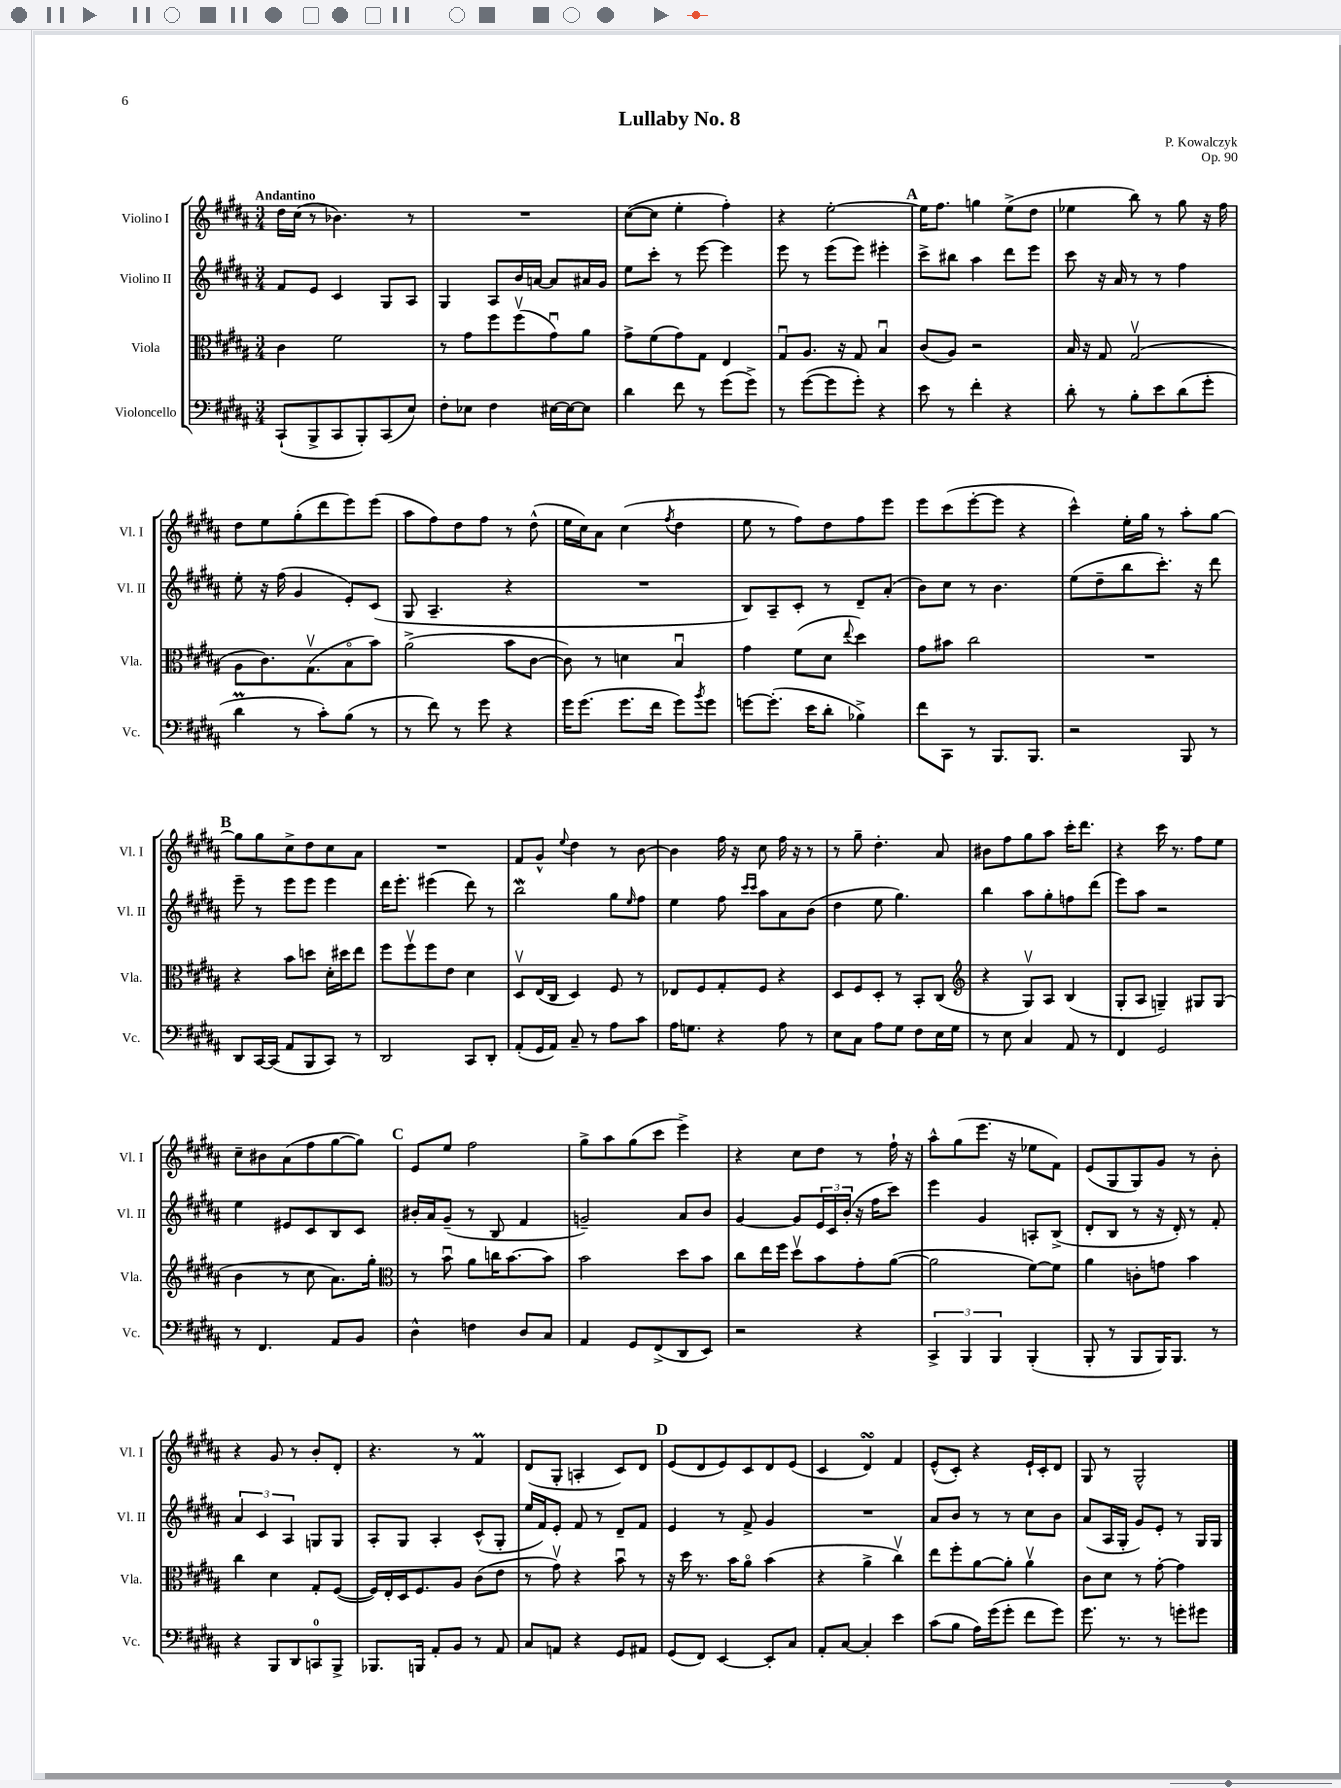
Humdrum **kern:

**kern	**kern	**kern	**kern
*part4	*part3	*part2	*part1
*staff4	*staff3	*staff2	*staff1
*I"Violoncello	*I"Viola	*I"Violino II	*I"Violino I
*I'Vc.	*I'Vla.	*I'Vl. II	*I'Vl. I
*clefF4	*clefC3	*clefG2	*clefG2
*k[f#c#g#d#a#]	*k[f#c#g#d#a#]	*k[f#c#g#d#a#]	*k[f#c#g#d#a#]
*M3/4	*M3/4	*M3/4	*M3/4
=1	=1	=1	=1
!	!	!	!LO:TX:a:B:t=Andantino
(8CC#`/L	4c#\	8f#/L	16dd#\LL
.	.	.	(16cc#\JJ
8BBB^/	.	8e/J	8r
8CC#/	2f#\	4c#/	4.b-X\)
8BBB'/)	.	.	.
(8CC#/	.	8G#/L	.
8E/J)	.	8A#/J	8r
=2	=2	=2	=2
8F#'\L	8r	4G#/	2.r
8E-X\J	8g#\L	.	.
4F#\	8ff#\	8A#/L	.
.	(8ff#v\	16b/L	.
.	.	[16an/JJ	.
[16E#X\LL	8g#u\)	8a/L]	.
16E#\J_	.	.	.
8E#\J]	8a#\J	16a#X/L	.
.	.	16g#/JJ	.
=3	=3	=3	=3
4d#\	8g#^\L	8ee\L	([8cc#\L
.	(8f#\	8ccc#'\J	8cc#\J]
8f#\	8g#\)	8r	4ee'\
8r	8G#\J	[8eee\	.
(8g#\L	4E/	4eee\]	4ff#'\)
8g#^\J)	.	.	.
=4	=4	=4	=4
8r	8G#u/L	8eee\	4r
([8g#\L	8.A#/J	8r	.
8g#\]	.	(8eee\L	[2ee'\
.	16r	.	.
8g#'\J)	8G#/	8eee\J)	.
4r	4Bu/	4eee#X'\	.
!!LO:REH:place=s1:t=A
=5	=5	=5	=5
8e\	(8c#/L	8ccc#^\L	16ee\KL]
.	.	.	8.ff#\J
8r	8A#/J)	8bb#X\J	.
4f#'\	2r	4aa#\	4ggn\
4r	.	8ddd#\L	(8ee^\L
.	.	8eee\J	8dd#\J
=6	=6	=6	=6
8d#'\	16B/	8ccc#\	4ee-X\
.	16r	.	.
8r	8G#/	16r	.
.	.	16a#/	.
8B'\L	(2G#v/	8r	8bb\)
8e\	.	8r	8r
(8d#\	.	4ff#\	8gg#\
8g#'\J	.	.	16r
.	.	.	16ff#\
!!LO:LB:g=z
=7	=7	=7	=7
4d#m\	8A#\L	8ee'\	8dd#\L
.	8.c#\)	16r	8ee\
.	.	(16ff#\	.
8r	.	4g#/	(8gg#'\
.	(8.G#v\	.	.
8c#'\L)	.	.	8ddd#\
(8B\J	8B\	8e'/L)	8eee\)
8r	8b\J)	(8c#/J	(8eee\J
=8	=8	=8	=8
8r	(2a#^\	8G#/	8aa#\L
8f#\)	.	4.A#~/	8ff#\)
8r	.	.	8dd#\
8g#\	.	.	8ff#\J
4r	8b\L	4r	8r
.	[8c#\J	.	(8dd#^^\
=9	=9	=9	=9
16g#\KL	8c#\])	2.r	16ee\LL
(8.g#\J	.	.	16cc#\J)
.	8r	.	8a#\J
8.g#\L	4dn\	.	(4cc#\
16f#\Jk	.	.	.
.	.	.	8qff#/
8g#\L)	4Bu/	.	4dd#\
8qb/	.	.	.
8g#\J	.	.	.
=10	=10	=10	=10
[8gn\L	4g#\	8B/L)	8ee\
(8.g'\J]	.	8A#~/	8r
.	(8f#\L	8c#'/J	8ff#\L)
16e\KL	.	.	.
8d#'\J	8d#\J	8r	8dd#\
.	8qqee/	.	.
4B-X^\)	4dd#\)	8d#~/L	8ff#\
.	.	(8a#'/J	8eee\J
=11	=11	=11	=11
8f#\L	8g#\L	8b\L)	8eee\L
8CC#\J	8b#X\J	8cc#\J	(8ccc#\
8r	2cc#\	8r	[8eee'\
8.BBB/L	.	4.b\	8eee\J]
.	.	.	4r
8.BBB/J	.	.	.
=12	=12	=12	=12
2r	2.r	(8ee\L	4ccc#^^\)
.	.	8dd#~\	.
.	.	8bb\	16ee'\LL
.	.	.	16gg#\JJ
.	.	8.ccc#'\J)	8r
8BBB/	.	.	8aa#'\L
.	.	16r	.
8r	.	8ddd#\	[8gg#\J
!!LO:LB:g=z
!!LO:REH:place=s1:t=B
=13	=13	=13	=13
8DD#/L	4r	8eee~\	8gg#\L]
[16CC#/L	.	8r	8gg#\
(16CC#/JJ]	.	.	.
8AA#/L	8b\L	8eee\L	8cc#^\
8BBB/	8ddn\J	8eee\J	8dd#\
8CC#/J)	16d#'\LL	4eee\	8cc#\
.	16dd#X\J	.	.
8r	8ee\J	.	8a#\J
=14	=14	=14	=14
2DD#/	8ff#\L	16ddd#\KL	2.r
.	.	8.eee'\J	.
.	8ff#v\	.	.
.	8ff#\	(4eee#X\	.
.	8e\J	.	.
8CC#/L	4d#\	8ddd#\)	.
8DD#'/J	.	8r	.
=15	=15	=15	=15
(8AA#'/L	8D#v/L	2bbw\	8f#/L
16GG#/L	(16E/L	.	8g#^^/J
16AA#/JJ)	16C#/JJ	.	.
.	.	.	8qqee/
8C#~/	4D#/)	.	4dd#\
8r	.	.	.
8A#\L	8F#/	8gg#\L	8r
.	.	16qqee/	.
8c#\J	8r	8ff#\J	[8b\
=16	=16	=16	=16
16A#\KL	8E-X/L	4ee\	4b\]
8.Gn\J	.	.	.
.	8F#/	.	.
4r	8G#'/	8ff#\	16ff#\
.	.	.	16r
.	.	16qqccc#/LL	.
.	.	16qqccc#/JJ	.
.	8F#/J	8aa#\L	8cc#\
8A#\	4r	8a#\	16ff#\
.	.	.	16r
8r	.	(8b\J	8r
=17	=17	=17	=17
8E\L	8D#/L	4dd#\	8r
8C#\J	8F#/	.	8gg#~\
8A#\L	8D#'/J	8ee\	4.dd#'\
8G#\J	8r	4.gg#\)	.
8F#\L	8BB'/L	.	.
16E\L	(8C#/J	.	8a#/
16G#\JJ	.	.	.
=18	=18	=18	=18
*	*clefG2	*	*
8r	4r	4bb\	8b#X\L
8E\	.	.	8ff#\
4C#/	8G#v/L)	8aa#\L	8gg#\
.	8A#/J	8gg#'\	8aa#\J
8AA#/	(4B/	8ffn\	16ccc#'\KL
.	.	.	8.ddd#\J
8r	.	(8ddd#\J	.
=19	=19	=19	=19
4FF#/	8G#'/L	8eee\L)	4r
.	8A#/J	8aa#\J	.
2GG#/	4Gn~/)	2r	16ccc#\
.	.	.	8.r
.	8G#X/L	.	8ff#\L
.	(8G#/J	.	8ee\J
!!LO:LB:g=z
=20	=20	=20	=20
8r	4b\	4ee\	8cc#~\L
4.FF#/	.	.	8b#X\
.	8r	8e#X/L	(8a#\
.	8cc#\	8c#/	8ff#\
8AA#/L	8.a#\L)	8B/	[8gg#\
8BB/J	.	8c#/J	8gg#\J])
.	16gg#'\Jk	.	.
!!LO:REH:place=s1:t=C
=21	=21	=21	=21
*	*clefC3	*	*
4D#^^\	8r	16b#X'/LL	8e/L
.	.	16a#/J	.
.	8bu\	(8g#~/J	8ee/J
4Fn\	8a#\L	8r	2ff#\
.	16ccn\K	8B/	.
.	[8.b\	.	.
8D#/L	.	4f#/	.
8C#/J	8b\J]	.	.
=22	=22	=22	=22
4AA#/	2b\	2gn~/)	8gg#^\L
.	.	.	8aa#\
8GG#/L	.	.	(8gg#\
(8FF#^/	.	.	8ccc#\J
8DD#/	8dd#\L	8a#/L	4eee^\)
8EE/J)	8b\J	8b/J	.
=23	=23	=23	=23
2r	8cc#\L	[4g#/	4r
.	16ee\L	.	.
.	16ff#\JJ	.	.
.	8dd#v\L	8g#/L]	8cc#\L
.	8b\	24e/L	8dd#\J
.	.	24c#/	.
.	.	(24b'/JJ	.
4r	8g#'\	16r	8r
.	.	16ff#\KL	.
.	([8a#\J	8ccc#\J)	16ff#`\
.	.	.	16r
=24	=24	=24	=24
6CC#^/	2a#\]	4eee\	8aa#^^\L
.	.	.	(8gg#\
6BBB/	.	.	.
.	.	4g#/	8.eee\J
6BBB/	.	.	.
.	.	.	16r
(4BBB'/	[8f#\L)	8An'/L	8ee-X\L
.	8f#\J]	(8B^/J	8f#\J)
=25	=25	=25	=25
8BBB'/	4a#\	8d#'/L	(8e/L
8r	.	8B/J	8G#/
8BBB/L	8cn'\L	8r	8G#/)
16BBB/K)	8gn\J	16r	8g#/J
8.BBB/J	.	16d#'/)	.
.	4b\	8r	8r
8r	.	8f#'/	8b'\
!!LO:LB:g=z
=26	=26	=26	=26
4r	4cc#\	6a#/	4r
.	.	6c#/	.
8BBB/L	4d#\	.	8g#/
.	.	6A#/	.
8DD#/	.	.	8r
8CCn/	8G#'/L	8Gn/L	8b'/L
8BBB^/J	([8F#/J	8G/J	8d#'/J
=27	=27	=27	=27
8.BBB-X/L	16F#/LL])	8A#'/L	4.r
.	16E'/	.	.
.	16D#/J	8G#/J	.
16BBBn/Jk	8.F#/	.	.
8AA#'/L	.	4A#'/	.
8BB/J	8A#/J	.	8r
8r	(8c#\L	(8c#^^/L	4f#M/
8AA#/	8e\J	8G#'/J	.
=28	=28	=28	=28
8C#/L	8r	16ee/LL	(8d#/L
.	.	16f#/J)	.
8AAn/J	8g#v\)	8e'/J	8G#'/J
4r	4r	8f#/	4An'/
.	.	8r	.
8GG#/L	8bu\	8d#~/L	8c#/L)
8AA#X/J	8r	8f#/J	8d#/J
!!LO:REH:place=s1:t=D
=29	=29	=29	=29
(8GG#/L	16r	4e/	(8e/L
.	16dd#\	.	.
8FF#/J)	8.r	.	8d#/
[4EE/	.	8r	8e/)
.	16b\KL	.	.
.	8a#\J	8f#^/	8c#/
8EE'/L]	(4b\	4g#/	8d#/
8C#/J	.	.	(8e/J
=30	=30	=30	=30
8AA#'/L	4r	2.r	4c#/
[8C#/J	.	.	.
4C#'/]	4a#^\	.	4d#sSsS/)
4e\	4cc#v\)	.	4f#/
=31	=31	=31	=31
(8c#\L	8ee\L	8a#/L	(8e^^/L
8B\J	8ff#'\	8b/J	8c#'/J)
16A#\LL)	[8a#\	8r	4r
(16g#\J	.	.	.
8g#'\J	8a#'\J]	8r	.
8f#\L	4a#v\	8cc#\L	16e`/LL
.	.	.	16c#'/J
8g#\J)	.	8b\J	8d#/J
=32	=32	=32	=32
8.g#\	8c#\L	(8a#/L	8G#/
.	8d#\J	16A#/L	8r
8.r	.	16G#'/JJ	.
.	8r	8g#/L)	2G#^^/
8r	[8g#'\	8e'/J	.
8gn'\L	4g#\]	8r	.
8g#X\J	.	16G#/LL	.
.	.	16G#/JJ	.
==	==	==	==
*-	*-	*-	*-
